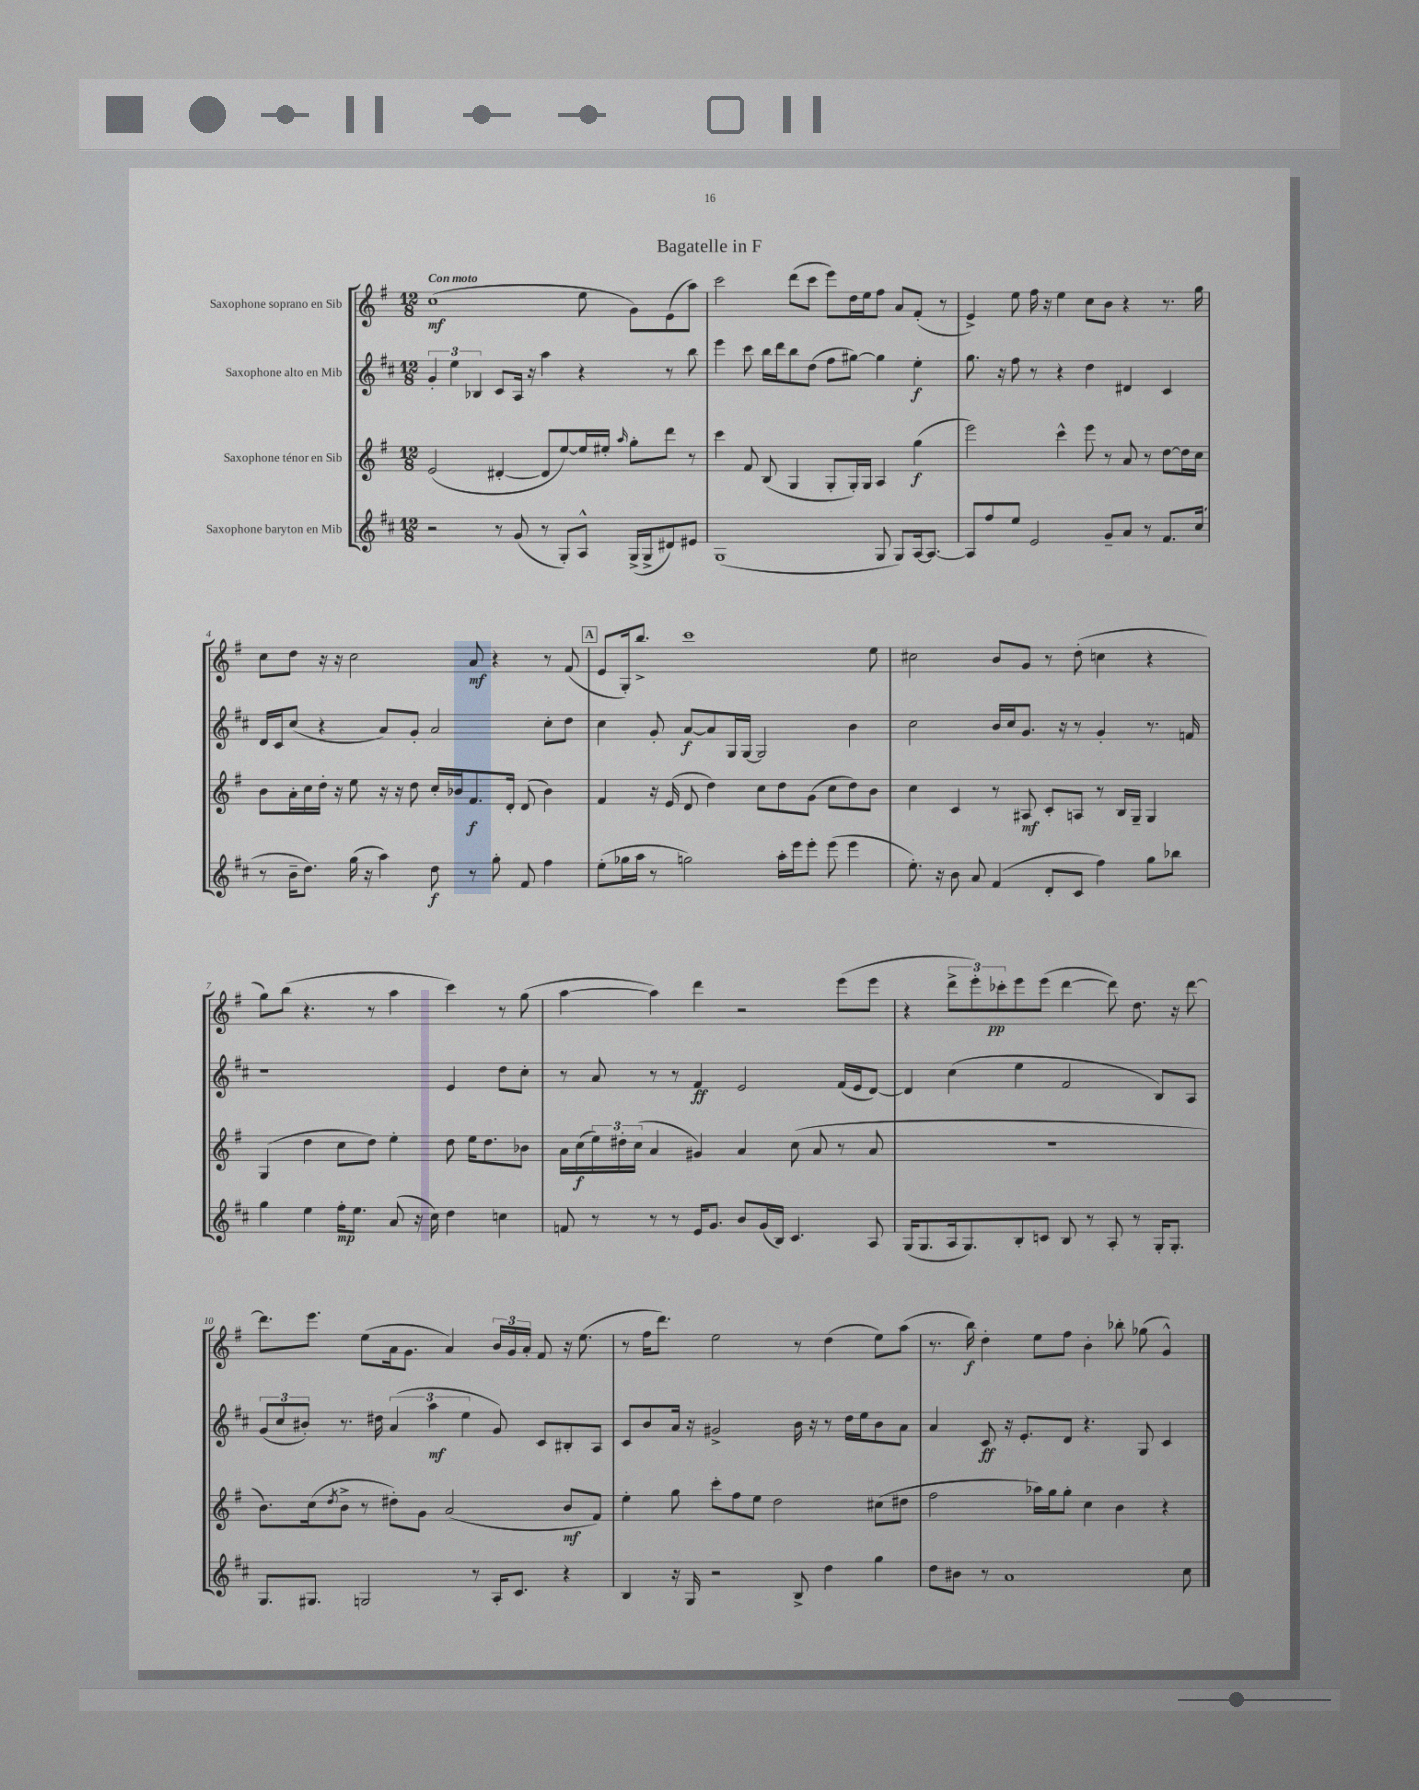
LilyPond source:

\header { title = "Bagatelle in F" }
<<
\new StaffGroup <<
\new Staff = "s0" \with { instrumentName = "Saxophone soprano en Sib" } {
    \clef treble \key g \major \numericTimeSignature \time 12/8 \tempo "Con moto"
    c''1\mf( e''8 g'8) e'8( a''8) |
    c'''2 d'''8( c'''8 e'''8) d''16 e''16 fis''8 a'8 fis'8-.( r8 |
    e'4->) e''8 fis''16 r16 e''4 c''8 b'8 r4 r8. g''16 |
    c''8 d''8 r16 r16 c''2 a'8\mf r4 r8 fis'8( |
    \mark \markup { \box "A" } e'8 g16-.) b''8.-> c'''1 e''8 |
    cis''2 b'8 g'8 r8 d''8-.( c''4 r4 |
    g''8) b''8( r4. r8 a''4 c'''4) r8 g''8( |
    a''4~ a''4) d'''4 r2 e'''8( e'''8 |
    r4 \tuplet 3/2 { d'''8-> e'''8-.) ces'''8-.\pp } e'''8 e'''8( d'''4~ d'''8) d''8. r16 d'''8~ |
    d'''8. e'''8. e''8( a'16 g'8. a'4) \tuplet 3/2 { b'16 g'16 a'16-. } fis'8 r16 e''8.( |
    r8 fis''16 d'''8.) e''2 r8 d''4( e''8) a''8( |
    r8. b''16\f) d''4-. e''8 fis''8 b'4-. bes''8-. ges''8( g'4-^) \bar "|." |
}
\new Staff = "s1" \with { instrumentName = "Saxophone alto en Mib" } {
    \clef treble \key d \major \numericTimeSignature \time 12/8
    \tuplet 3/2 { g'4-. e''4 bes4 } cis'8 a16 r16 a''4 r4 r8 b''8 |
    e'''4 cis'''8 b''16 d'''16 b''8 d''8( fis''8 gis''8~) gis''4 e''4-.\f |
    g''8. r16 fis''8 r8 r4 d''4 dis'4 cis'4 |
    d'16 cis'16 cis''8( r4 a'8) g'8-. a'2 cis''8-. d''8 |
    \mark \markup { \box "A" } cis''4 g'8-. a'8~\f a'8 g16 g16~ g2 b'4 |
    cis''2 b'16 cis''16 g'8. r16 r8 g'4-. r8. f'16 |
    r1 e'4 d''8 cis''8-. |
    r8 a'8 r8 r8 fis'4\ff e'2 fis'16( e'16 d'8~) |
    d'4 cis''4( e''4 fis'2 b8) a8 |
    \tuplet 3/2 { g'8( cis''8 bis'8-.) } r8. dis''16 \tuplet 3/2 { a'4( a''4\mf e''4 } g'8) cis'8 bis8-. a8 |
    cis'8 b'8 a'16 r16 gis'2-> b'16 r16 r8 d''16 e''16 b'8 a'8 |
    a'4 cis'8\ff r16 e'8.-. d'8 r4. g8 cis'4 \bar "|." |
}
\new Staff = "s2" \with { instrumentName = "Saxophone ténor en Sib" } {
    \clef treble \key g \major \numericTimeSignature \time 12/8
    e'2( dis'4~-. dis'8 e''8~) e''16 eis''16-. \grace { a''16 } g''8-. d'''8 r8 |
    c'''4 fis'8 b8( g4 g8-. g16-.) g16 a4 g''4\f( |
    e'''2) c'''4-^ e'''8 r8 a'8 r8 d''8~ d''16 c''16 |
    b'8 a'16-. c''16 d''16-. r16 e''8 r16 r16 d''8 c''16-. bes'16 fis'8.\f d'16-. d'8( bes'4) |
    \mark \markup { \box "A" } fis'4 r16 e'16( d'8 d''4) c''8 d''8 g'8( c''8 d''8) b'8 |
    c''4 c'4 r8 ais8\mf c'8-. a8 r8 b16 g16-- g4 |
    g4( d''4 c''8 d''8) e''4-. d''8 e''16 d''8. bes'8 |
    a'16 c''16\f( \tuplet 3/2 { e''16) dis''16-. c''16( } a'4 gis'4) a'4 c''8( a'8 r8 a'8 |
    R1. |
    b'8.) c''16( \acciaccatura { d''8 } b'8-> r8 dis''8-.) g'8 a'2( b'8\mf fis'8) |
    e''4-. g''8 c'''8-. fis''8 e''8 d''2 cis''8( dis''8 |
    fis''2 aes''16) g''16 g''8-. c''4 b'4 r4 \bar "|." |
}
\new Staff = "s3" \with { instrumentName = "Saxophone baryton en Mib" } {
    \clef treble \key d \major \numericTimeSignature \time 12/8
    r2 r8 g'8( r8 g8-.) a8-^ g16->( g16-> dis'8) eis'8 |
    g1( g8 g8) a16~ a8.~ |
    a8 fis''8 e''8 e'2 g'8-- a'8 r8 fis'8. cis''16( |
    r8 b'16-- d''8.) g''16( r16 a''4) d''8\f r8 g''8-. fis'8 fis''4 |
    \mark \markup { \box "A" } e''8-.( ges''16 a''16 r8 g''2) a''16-. e'''16 e'''8-. e'''8( e'''4 |
    e''8.-.) r16 b'8 a'8 fis'4( d'8-. cis'8 fis''4) g''8 bes''8 |
    g''4 e''4 fis''16-.\mp e''8. a'8( r16 cis''16) d''4 c''4 |
    f'8 r8 r8 r8 e'16 g'8. b'8 g'16( b16) cis'4. a8 |
    g16( g8. a16 g8.) b8-. c'8 b8 r8 a8-. r8 g16-. g8.-. |
    g8. gis8. g2 r8 a16-. cis'8. r4 |
    b4 r16 g16 r2 b8-> d''4 g''4 |
    d''8 bis'8 r8 a'1 cis''8 \bar "|." |
}
>>
>>
